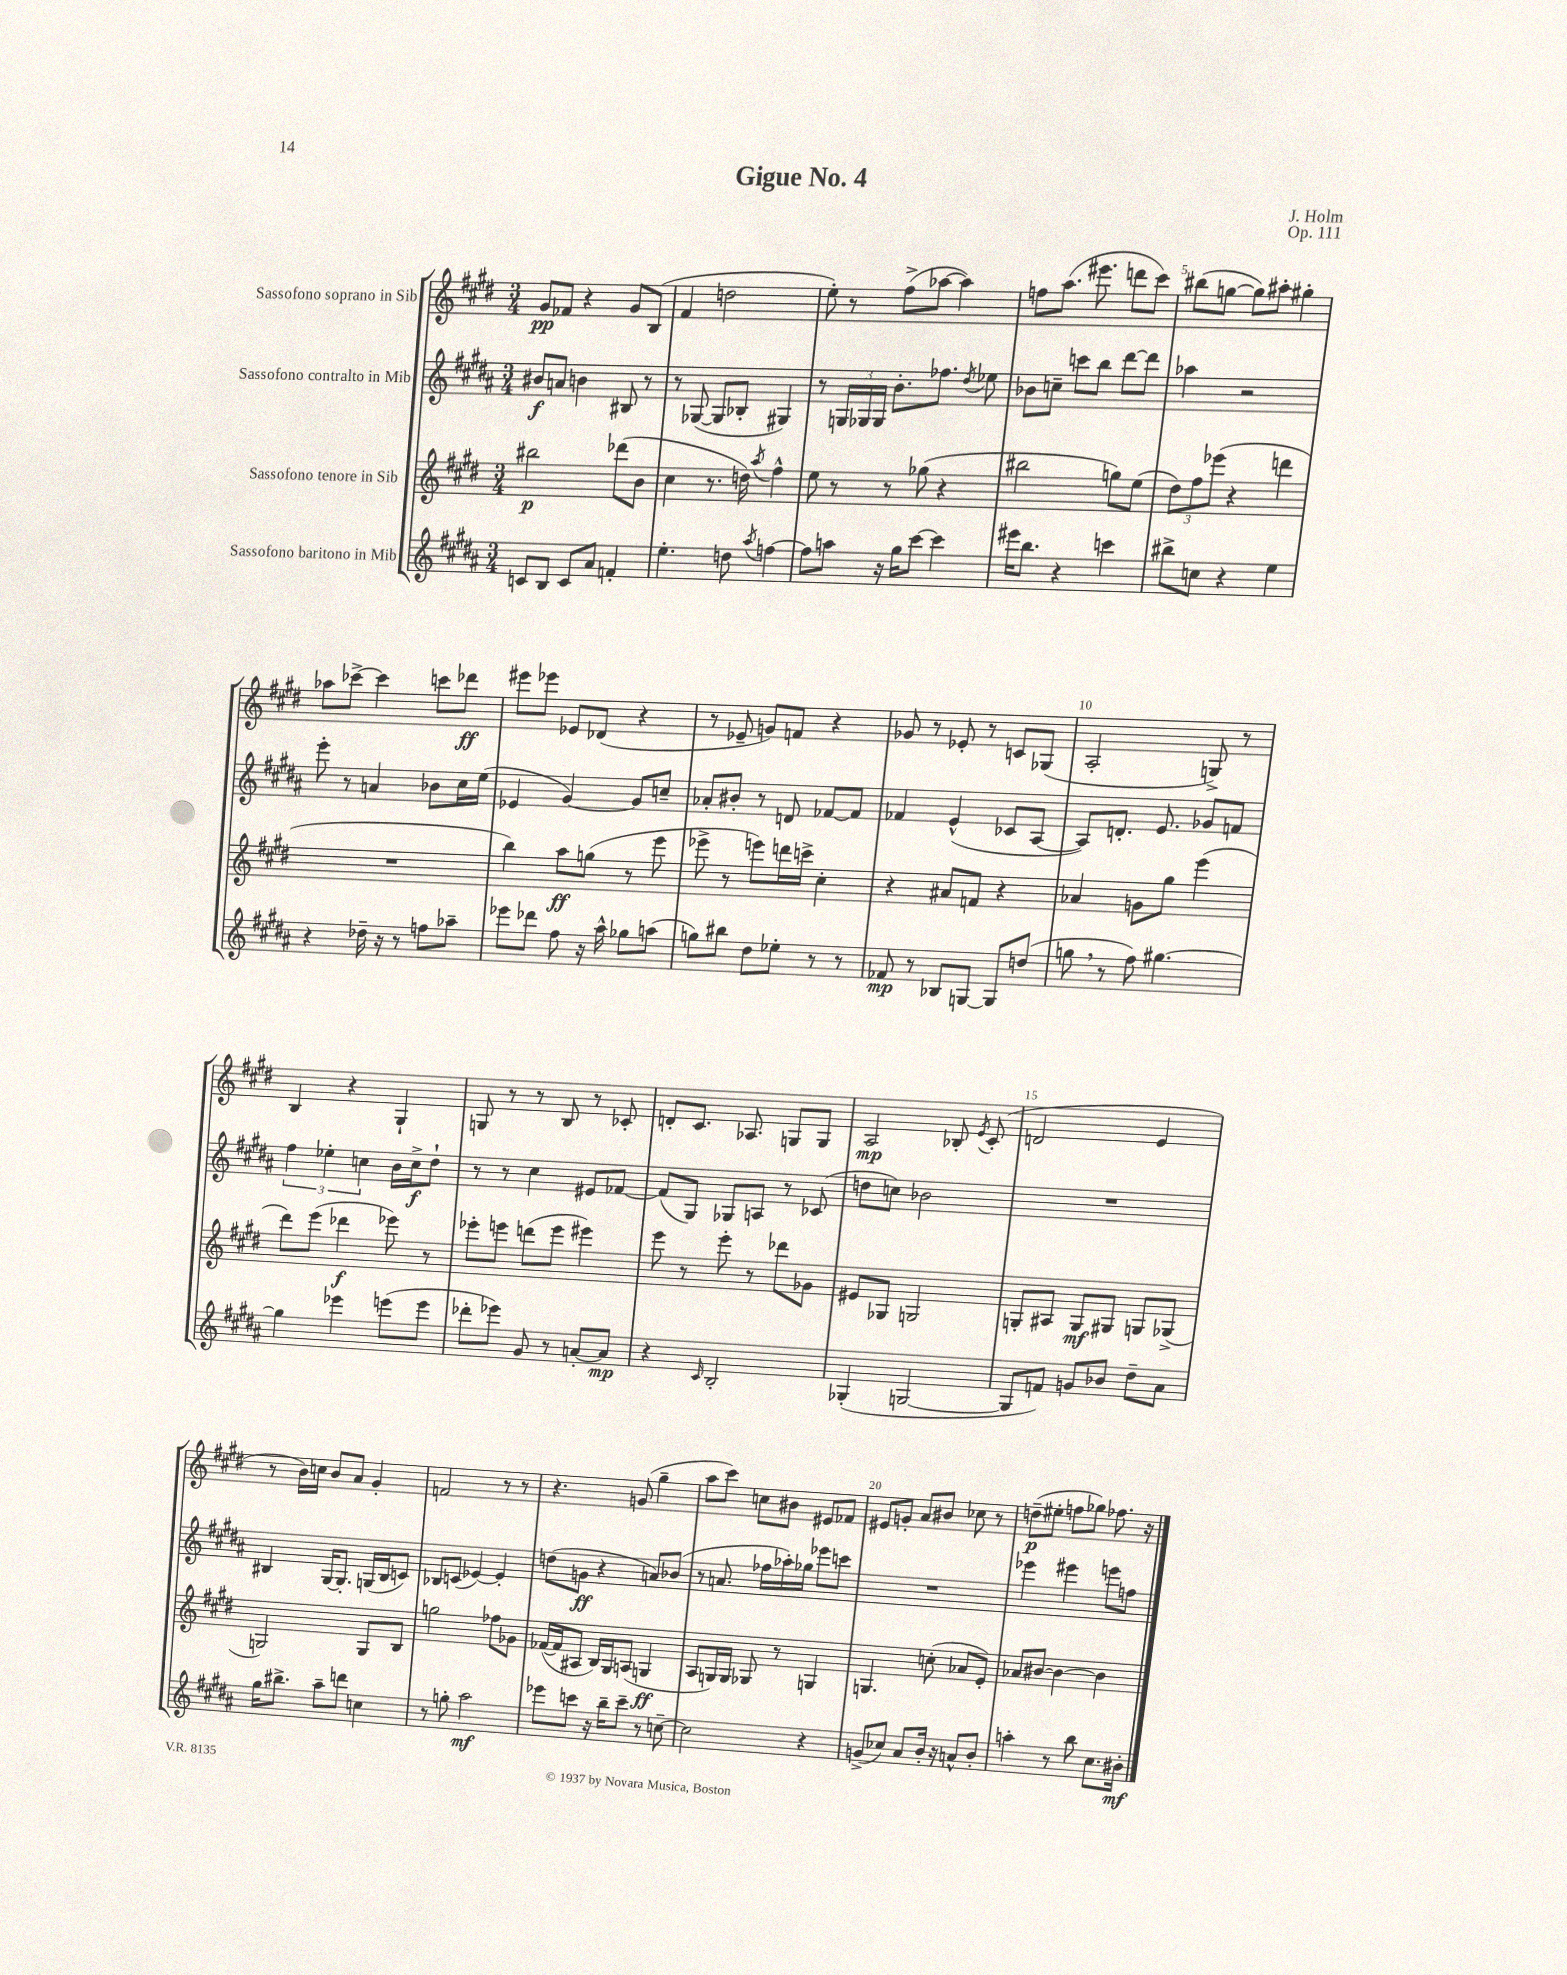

**kern	**dynam	**kern	**dynam	**kern	**dynam	**kern	**dynam
*part4	*part4	*part3	*part3	*part2	*part2	*part1	*part1
*staff4	*staff4	*staff3	*staff3	*staff2	*staff2	*staff1	*staff1
*I"Sassofono baritono in Mib	*	*I"Sassofono tenore in Sib	*	*I"Sassofono contralto in Mib	*	*I"Sassofono soprano in Sib	*
*clefG2	*	*clefG2	*	*clefG2	*	*clefG2	*
*k[f#c#g#d#a#]	*	*k[f#c#g#d#]	*	*k[f#c#g#d#a#]	*	*k[f#c#g#d#]	*
*M3/4	*	*M3/4	*	*M3/4	*	*M3/4	*
=1	=1	=1	=1	=1	=1	=1	=1
8cn/L	.	2bb#X\	p	8b#X/L	f	8g#/L	pp
8B/J	.	.	.	8an/J	.	8f-X/J	.
8c/L	.	.	.	4bn\	.	4r	.
8a#/J	.	.	.	.	.	.	.
4fn'/	.	(8ddd-X\L	.	8B#X/	.	8g#/L	.
.	.	8b\J	.	8r	.	(8B/J	.
=2	=2	=2	=2	=2	=2	=2	=2
4.ee'\	.	4cc#\	.	8r	.	4f#/	.
.	.	.	.	([8G-X/	.	.	.
.	.	8.r	.	8G-/L]	.	2ddn\	.
8ddn\	.	.	.	8B-X'/J	.	.	.
.	.	16ddn\)	.	.	.	.	.
8qaa#/	.	8qaa/	.	.	.	.	.
[4ffn\	.	4ff#^^\	.	4G#X/)	.	.	.
=3	=3	=3	=3	=3	=3	=3	=3
8ff\L]	.	8ee\	.	8r	.	8ee'\)	.
8aan\J	.	8r	.	24Gn/LL	.	8r	.
.	.	.	.	24G-X/	.	.	.
.	.	.	.	24G-/JJ	.	.	.
16r	.	8r	.	8.b'\L	.	(8ff#^\L	.
16gg#\KL	.	.	.	.	.	.	.
[8ccc#\J	.	(8gg-X\	.	.	.	[8aa-X\J	.
.	.	.	.	8.ff-X\J	.	.	.
4ccc#\]	.	4r	.	.	.	4aa-\])	.
.	.	.	.	8qdd#/	.	.	.
.	.	.	.	8ee-X\	.	.	.
=4	=4	=4	=4	=4	=4	=4	=4
16eee#X\KL	.	2bb#X\	.	8b-X\L	.	8ffn\L	.
8.bb\J	.	.	.	.	.	.	.
.	.	.	.	8ccn~\J	.	(8.aa\J	.
4r	.	.	.	8cccn\L	.	.	.
.	.	.	.	.	.	8.eee#X\	.
.	.	.	.	8bb\J	.	.	.
4cccn\	.	8ggn\L)	.	[8ddd#\L	.	8dddn\L	.
.	.	(8ee\J	.	8ddd#\J]	.	8ccc#\J)	.
=5	=5	=5	=5	=5	=5	=5	=5
8bb#X^\L	.	12dd#\L)	.	4aa-X\	.	(8bb#X\L	.
.	.	12ff#\	.	.	.	.	.
8ccn\J	.	.	.	.	.	[8ggn\J	.
.	.	(12eee-X\J	.	.	.	.	.
4r	.	4r	.	2r	.	8gg\L])	.
.	.	.	.	.	.	8aa#X'\J	.
4ee\	.	4dddn\	.	.	.	4gg#X'\	.
!!LO:LB:g=z
=6	=6	=6	=6	=6	=6	=6	=6
4r	.	2.r	.	8eee'\	.	8aa-X\L	.
.	.	.	.	8r	.	[8ccc-X^\J	.
16dd-X~\	.	.	.	4an/	.	4ccc-\]	.
16r	.	.	.	.	.	.	.
8r	.	.	.	.	.	.	.
8ffn\L	.	.	.	8b-X\L	.	8cccn\L	.
8aa-X~\J	.	.	.	16cc#\L	.	8ddd-X\J	ff
.	.	.	.	(16ee\JJ	.	.	.
=7	=7	=7	=7	=7	=7	=7	=7
8eee-X\L	.	4bb\)	.	4e-X/	.	8eee#X\L	.
8ddd-X\J	.	.	.	.	.	8eee-X\J	.
8ff#\	.	8aa\L	ff	[4g#/)	.	8e-X/L	.
16r	.	(8ggn\J	.	.	.	(8d-X/J	.
16aa#^^\	.	.	.	.	.	.	.
8gg-X\L	.	8r	.	8g#/L]	.	4r	.
(8aan\J	.	8eee\	.	8ccn~/J	.	.	.
=8	=8	=8	=8	=8	=8	=8	=8
8ggn\L)	.	8eee-X^\	.	8a-X'/L	.	8r	.
8bb#X\J	.	8r	.	8b#X'/J	.	8e-X~/	.
8dd#\L	.	8eeen\L)	.	8r	.	8gn/L)	.
8ee-X'\J	.	16dddn\L	.	8dn/	.	8fn/J	.
.	.	16cccn^\JJ	.	.	.	.	.
8r	.	4cc#'\	.	[8f-X/L	.	4r	.
8r	.	.	.	8f-/J]	.	.	.
=9	=9	=9	=9	=9	=9	=9	=9
8f-X/	mp	4r	.	4f-X/	.	8g-X/	.
8r	.	.	.	.	.	8r	.
8B-X/L	.	8a#X/L	.	(4e^^/	.	8e-X'/	.
[8Gn/J	.	8fn/J	.	.	.	8r	.
8G/L]	.	4r	.	8c-X/L	.	8cn/L	.
(8ddn/J	.	.	.	[8A#/J	.	(8G-X/J	.
=10	=10	=10	=10	=10	=10	=10	=10
8ggn,\	.	4a-X/	.	8A#/L])	.	2A'/	.
8r	.	.	.	8.dn'/J	.	.	.
8ff#\)	.	8gn\L	.	.	.	.	.
.	.	.	.	8.e/	.	.	.
[4.gg#X\	.	8gg#\J	.	.	.	.	.
.	.	(4eee\	.	8g-X/L	.	8Gn^/)	.
.	.	.	.	8fn/J	.	8r	.
!!LO:LB:g=z
=11	=11	=11	=11	=11	=11	=11	=11
4gg#\]	.	8ddd#\L)	.	6ff#\	.	4B/	.
.	.	(8eee\J	.	.	.	.	.
.	.	.	.	6ee-X'\	.	.	.
4eee-X\	.	4ddd-X\	f	.	.	4r	.
.	.	.	.	6ccn\	.	.	.
(8eeen\L	.	8eee-X\)	.	16b\LL	.	4G#`/	.
.	.	.	.	16cc^\J	f	.	.
8eee\J	.	8r	.	8dd#`\J	.	.	.
=12	=12	=12	=12	=12	=12	=12	=12
8ddd-X'\L	.	8eee-X'\L	.	8r	.	8Gn/	.
8eee-X\J)	.	8eeen\J	.	8r	.	8r	.
8g#/	.	(8dddn\L	.	4cc#\	.	8r	.
8r	.	8eee\J	.	.	.	8B/	.
[8an'/L	.	4eee#X\)	.	8e#X/L	.	8r	.
8a/J]	mp	.	.	[8f-X/J	.	8c-X'/	.
=13	=13	=13	=13	=13	=13	=13	=13
4r	.	8eee\	.	(8f-/L]	.	8dn'/L	.
.	.	8r	.	8G#/J)	.	8.c#/J	.
16qqc#/	.	.	.	.	.	.	.
2B'/	.	8eee'\	.	8G-X/L	.	.	.
.	.	.	.	.	.	8.A-X/	.
.	.	8r	.	8An/J	.	.	.
.	.	8ddd-X\L	.	8r	.	8Gn/L	.
.	.	8g-X\J	.	(8c-X/	.	8G/J	.
=14	=14	=14	=14	=14	=14	=14	=14
(4G-X'/	.	8e#X/L	.	8ddn\L	.	2A/	mp
.	.	8G-X/J	.	8ccn\J)	.	.	.
[2Gn/	.	2Gn/	.	2b-X\	.	.	.
.	.	.	.	.	.	8B-X'/	.
.	.	.	.	.	.	8qe/	.
.	.	.	.	.	.	(8c#'/	.
=15	=15	=15	=15	=15	=15	=15	=15
8G/L]	.	8Gn'/L	.	2.r	.	2dn/	.
8fn/J)	.	8A#X/J	.	.	.	.	.
8gn/L	.	8G/L	mf	.	.	.	.
8b-X/J	.	8G#X/J	.	.	.	.	.
8dd#~\L	.	8Gn/L	.	.	.	4e/	.
8a#\J	.	(8G-X^/J	.	.	.	.	.
!!LO:LB:g=z
=16	=16	=16	=16	=16	=16	=16	=16
16gg#\KL	.	2Gn/)	.	4B#X/	.	8r	.
8.bb#X^\J	.	.	.	.	.	.	.
.	.	.	.	.	.	16b\LL)	.
.	.	.	.	.	.	16ccn\JJ	.
8aa#~\L	.	.	.	[16G#/KL	.	8b/L	.
.	.	.	.	8.G#'/J]	.	.	.
8dddn\J	.	.	.	.	.	8a/J	.
4ccn\	.	8G/L	.	(16Gn/LL	.	4g#'/	.
.	.	.	.	16B#/J	.	.	.
.	.	8B/J	.	8cn/J)	.	.	.
=17	=17	=17	=17	=17	=17	=17	=17
8r	.	2ggn\	.	8B-X/L	.	2fn/	.
8ggn'\	.	.	.	(8cn/J	.	.	.
2aa#\	mf	.	.	[4e-X/)	.	.	.
.	.	8ff-X\L	.	4e-'/]	.	8r	.
.	.	8g-X\J	.	.	.	8r	.
=18	=18	=18	=18	=18	=18	=18	=18
8eee-X\L	.	([16f-X/LL	.	(8ddn\L	.	4.r	.
.	.	16f-/J]	.	.	.	.	.
8cccn\J	.	8A#X/J	.	8gn\J	ff	.	.
16r	.	16B/LL)	.	4r	.	.	.
16bb~\KL	.	16G#/J	.	.	.	.	.
8ccc~\J	.	(8An/J	.	.	.	(8gn/	.
8r	.	4Gn/	ff	8an/L)	.	4gg#~\	.
[8ccn~\	.	.	.	(8b-X/J	.	.	.
=19	=19	=19	=19	=19	=19	=19	=19
2cc\]	.	8A/L	.	8r	.	8aa\L	.
.	.	16Gn/L)	.	8.an/	.	8ccc#\J)	.
.	.	16G/JJ	.	.	.	.	.
.	.	8G-X/	.	.	.	8ccn\L	.
.	.	.	.	16ff-X\LL	.	.	.
.	.	8r	.	16aa-X'\)	.	8b#X\J	.
.	.	.	.	16gg-X\JJ	.	.	.
4r	.	4Gn/	.	8eee-X\L	.	8e#X/L	.
.	.	.	.	8cccn\J	.	8f-X/J	.
=20	=20	=20	=20	=20	=20	=20	=20
(8gn^/L	.	4.Gn/	.	2.r	.	8e#X/L	.
8cc-X/J)	.	.	.	.	.	8gn'/J	.
8a#/L	.	.	.	.	.	8a/L	.
16b'/Jk	.	(8ccn'\	.	.	.	8b#X/J	.
16r	.	.	.	.	.	.	.
8an^^/L	.	8a-X/L	.	.	.	8cc-X\	.
8b'/J	.	8e'/J)	.	.	.	8r	.
=21	=21	=21	=21	=21	=21	=21	=21
4aan'\	.	8a-X/L	.	4eee-X\	.	(8ddn~\L	p
.	.	[8b#X/J	.	.	.	8ee#X'\J	.
8r	.	4b#\_	.	4eee#X\	.	8ffn\L	.
8bb\	.	.	.	.	.	8gg-X\J)	.
8.cc#\L	.	4b#\]	.	8eeen\L	.	8.ff-X\	.
.	.	.	.	8ffn\J	.	.	.
16b#X'\Jk	mf	.	.	.	.	16r	.
==	==	==	==	==	==	==	==
*-	*-	*-	*-	*-	*-	*-	*-
